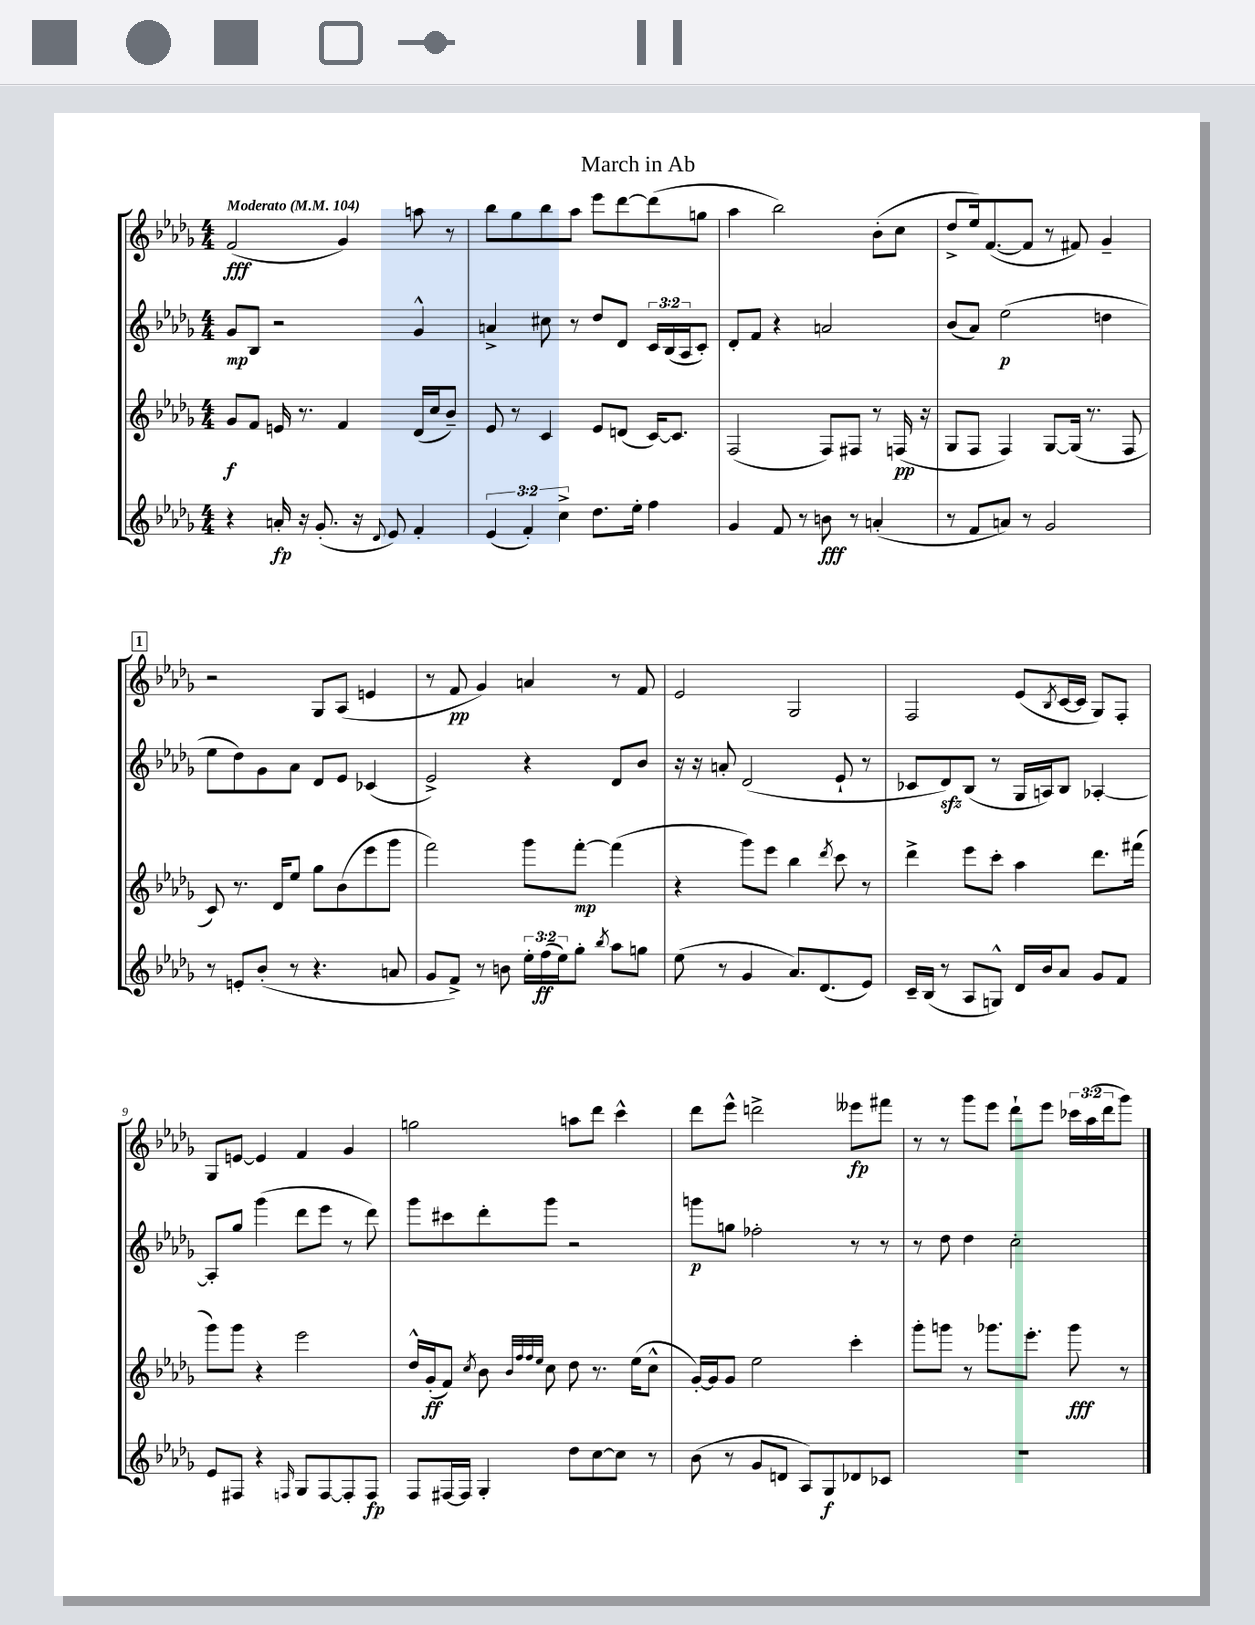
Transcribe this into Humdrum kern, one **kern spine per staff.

**kern	**kern	**kern	**kern
*staff4	*staff3	*staff2	*staff1
*clefG2	*clefG2	*clefG2	*clefG2
*k[b-e-a-d-g-]	*k[b-e-a-d-g-]	*k[b-e-a-d-g-]	*k[b-e-a-d-g-]
*M4/4	*M4/4	*M4/4	*M4/4
*MM104	*MM104	*MM104	*MM104
4r	8g-/L	8g-/L	(2f/
.	8f/J	8B-/J	.
16a'/	16e/	2r	.
16r	8.r	.	.
(8.g-'/	.	.	.
.	4f/	.	4g-/)
16r	.	.	.
8qqd-/	.	.	.
8e-/)	.	.	.
4f'/	(16d-/LL	4g-^^/	8aa\
.	16cc/J	.	.
.	8b-~/J)	.	8r
=	=	=	=
(6e-/	8e-/	4a^/	8bb-\L
.	8r	.	8gg-\
6f'/)	.	.	.
.	4c/	8cc#\	8bb-\
6cc^\	.	.	.
.	.	8r	8aa-\J
8.dd-\L	8e-/L	8dd-/L	8eee-\L
.	(8d/J	8d-/J	[8ddd-\
16ee-'\Jk	.	.	.
4ff\	[16c/LK)	24c/LL	(8ddd-\]
.	.	(24B-/	.
.	8.c/]J	.	.
.	.	24A-/J	.
.	.	8c'/J)	8gg\J
=	=	=	=
4g-/	(2F/	8d-'/L	4aa-\
.	.	8f/J	.
8f/	.	4r	2bb-\)
8r	.	.	.
8b\	8F/L)	2a/	.
8r	8F#/J	.	.
(4a'/	8r	.	(8b-'\L
.	(16F/	.	8cc\J
.	16r	.	.
=	=	=	=
8r	8G-/L	(8b-/L	8dd-^/L
8f/L	8F/J	8a-/J)	16ee-/k)
.	.	.	([8.f/
8a/J)	4F/)	(2ee-\	.
8r	.	.	8f/]J
2g-/	[8G-/L	.	8r
.	(16G-/]Jk	.	8f#/)
.	8.r	.	.
.	.	4dd\	4g-~/
.	8F/	.	.
=	=	=	=
8r	8c/)	8ee-\L	2r
8e'/L	8.r	8dd-\)	.
(8b-'/J	.	8g-\	.
.	16d-/LK	.	.
8r	8ee-/J	8a-\J	.
4.r	8gg-\L	8d-/L	8G-/L
.	(8b-\	8e-/J	(8A-/J
.	8eee-\	(4c-/	4e/
8a/	8ggg-\J	.	.
=	=	=	=
8g-/L	2fff\)	2e-^/)	8r
8f^/J)	.	.	8f/
8r	.	.	4g-/)
8b\	.	.	.
24ee-'\LL	8ggg-\L	4r	4a/
(24ff\	.	.	.
24ee-\J)	.	.	.
8gg-'\J	[8fff'\J	.	.
8qbb-/	.	.	.
8aa-\L	(4fff\]	8d-/L	8r
8gg\J	.	8b-/J	8f/
=	=	=	=
(8ee-\	4r	16r	2e-/
.	.	16r	.
8r	.	8a'/	.
4g-/	8ggg-\L)	(2d-/	.
.	8eee-\J	.	.
8.a-/L)	4bb-\	.	2G-/
(8.d-/	.	.	.
.	8qddd-/	.	.
.	8ccc\	8e-`/	.
8e-/J)	8r	8r	.
=	=	=	=
16c~/LL	4ddd-^\	8c-/L	2F/
(16B-/JJ	.	.	.
8r	.	8d-/)	.
8A-/L	8eee-\L	(8B-/J	.
8G^^/J)	8ccc'\J	8r	.
16d-/LL	4aa-\	16G-/LL	(8e-/L
16b-/J	.	16A/J)	.
.	.	.	8qB-/
8a-/J	.	8B-/J	[16c/L
.	.	.	16c/]JJ
8g-/L	8.ddd-\L	[4A-'/	8G-/L)
8f/J	.	.	8F'/J
.	(16fff#\Jk	.	.
=	=	=	=
8e-/L	8ggg-\L)	8A-'/]L	8G-/L
8F#/J	8ggg-\J	8gg-/J	[8e/J
4r	4r	(4ggg-\	4e/]
16qqF/	.	.	.
8G-/L	2eee-\	8ddd-\L	4f/
[8F/	.	8eee-\J	.
8F'/]	.	8r	4g-/
8F/J	.	8ddd-\)	.
=	=	=	=
8F/L	16dd-^^/LL	8ggg-\L	2gg\
.	(16g-'/J	.	.
[16F#/L	8f/J)	8ccc#\	.
16F#/]JJ	.	.	.
.	8qcc/	.	.
4G-'/	8b-\	8ddd-'\	.
.	32qqb-/LLL	.	.
.	32qqff/	.	.
.	32qqff/	.	.
.	32qqee-/JJJ	.	.
.	8cc\	8ggg-\J	.
8dd-\L	8dd-\	2r	8aa\L
[8cc\	8.r	.	8ddd-\J
8cc\]J	.	.	4ccc^^\
.	(16ee-\LK	.	.
8r	8cc^^\J	.	.
=	=	=	=
(8b-\	[16g-'/LL)	8ggg\L	8ddd-\L
.	16g-/]J	.	.
8r	8g-/J	8gg\J	8eee-^^\J
8g-/L	2ee-\	2ff-'\	2ddd^\
8d/J	.	.	.
8A-/L)	.	.	.
8G-/	.	.	.
8d-/	4ccc'\	8r	8eee--\L
8c-/J	.	8r	8fff#\J
=	=	=	=
1r	8ggg-'\L	8r	8r
.	8ggg\J	8dd-\	8r
.	8r	4dd-\	8ggg-\L
.	8.ggg-\L	.	8eee-\J
.	.	2cc'\	8ddd-`\L
.	8.eee-'\J	.	.
.	.	.	8eee-\J
.	8ggg-\	.	24ccc-\LL
.	.	.	(24aa-\
.	.	.	24ddd-\J
.	8r	.	8ggg-\J)
==	==	==	==
*-	*-	*-	*-
